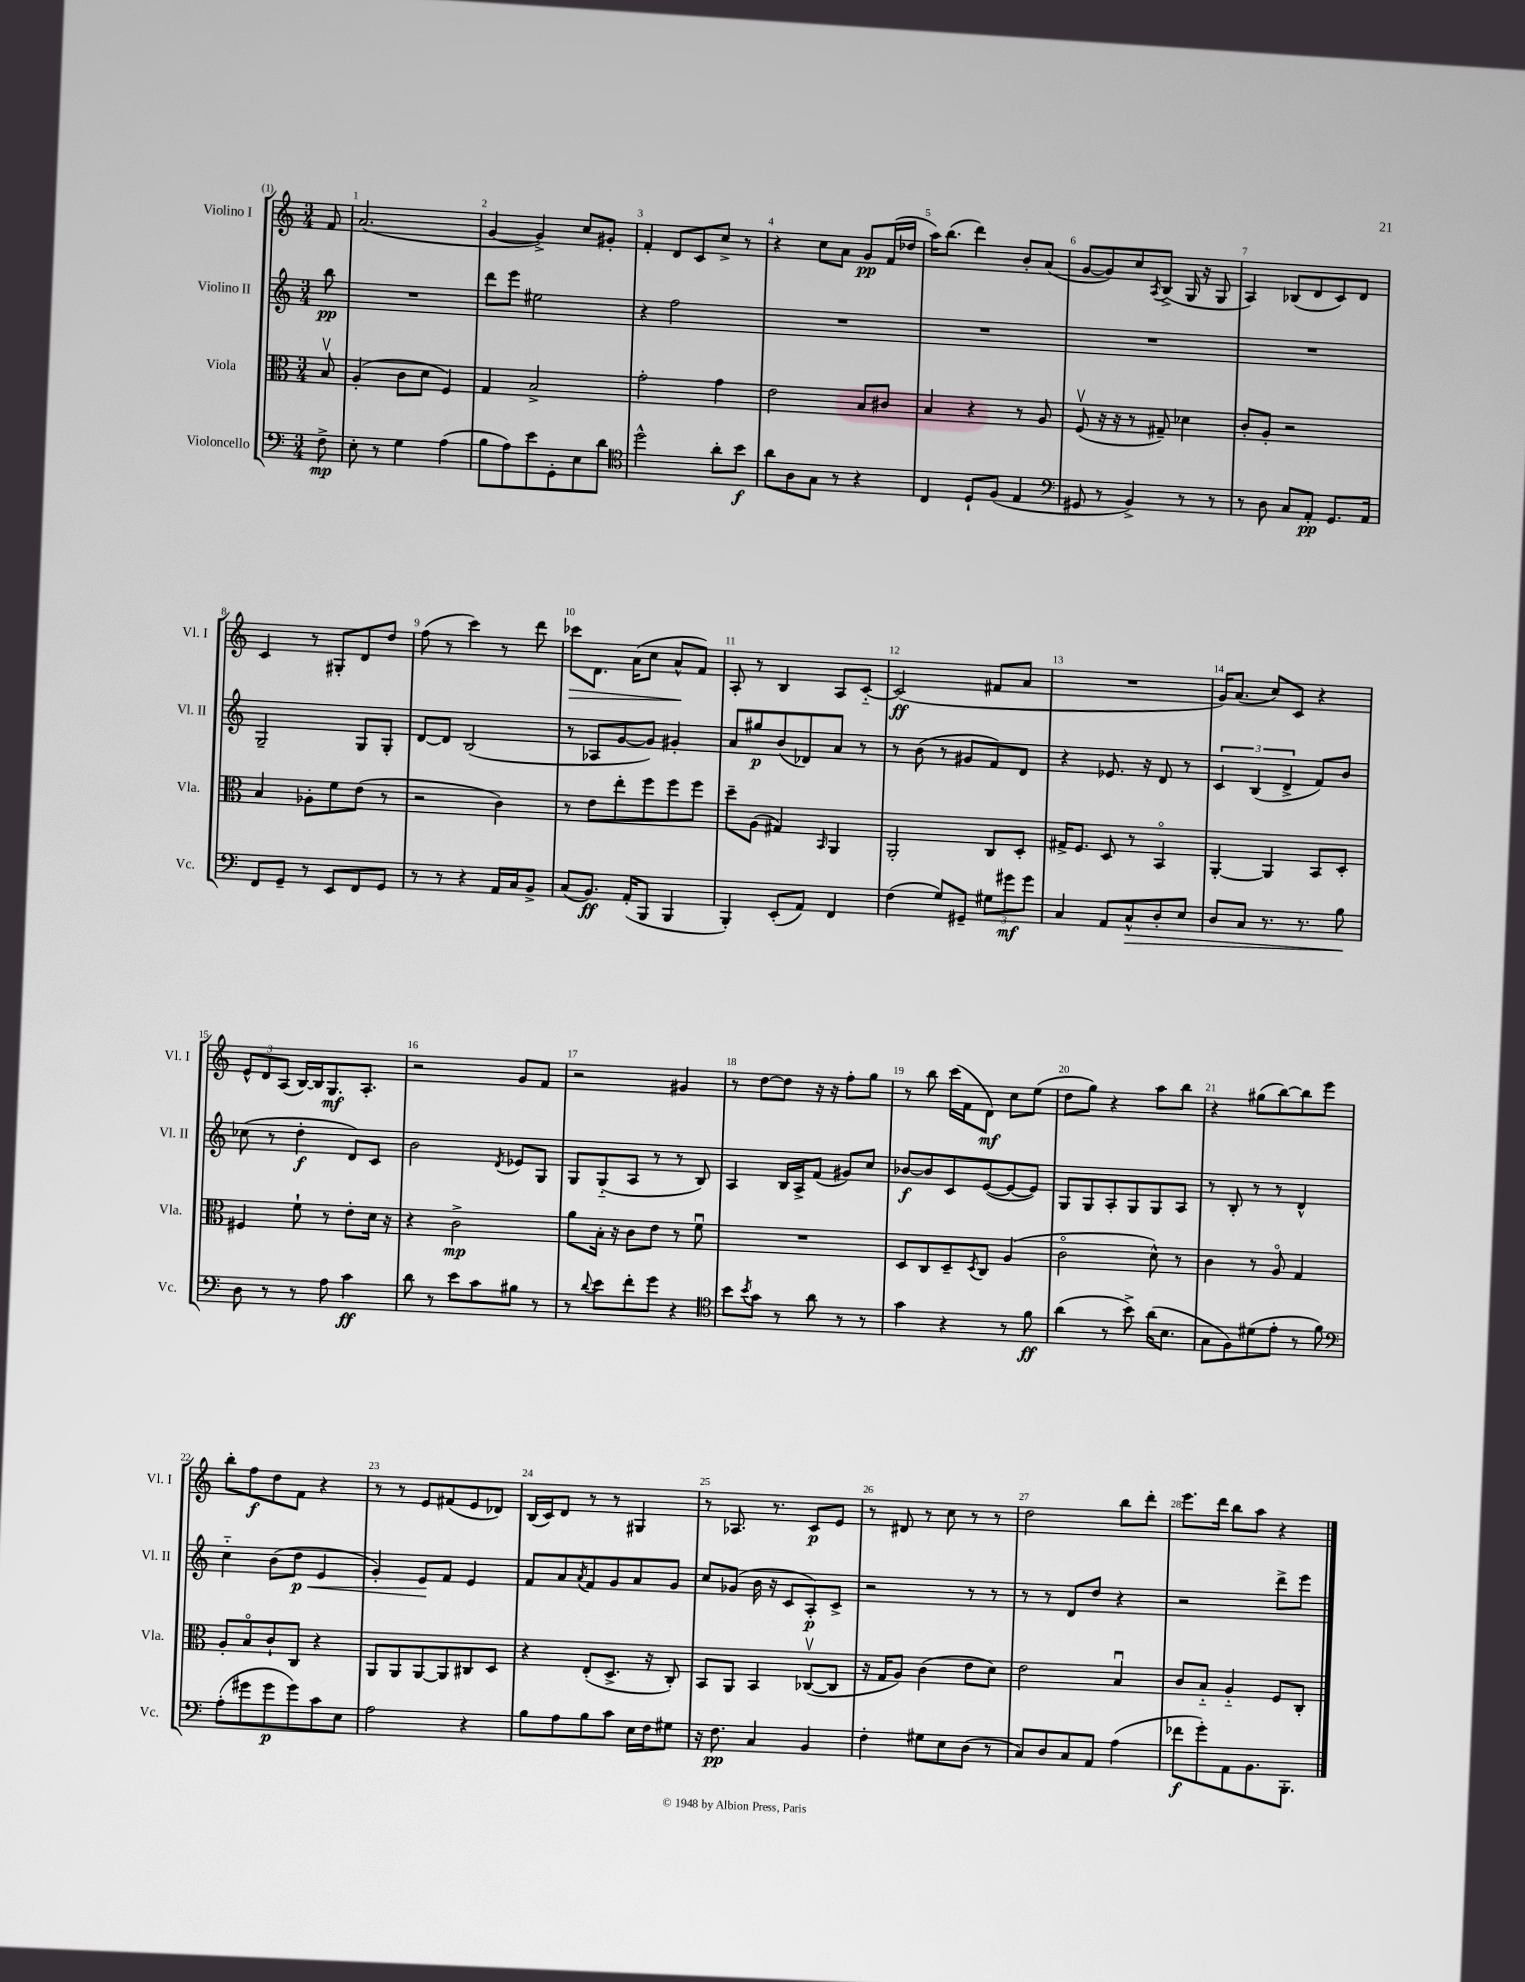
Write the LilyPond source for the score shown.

<<
\new StaffGroup <<
\new Staff = "s0" \with { instrumentName = "Violino I" shortInstrumentName = "Vl. I" } {
    \clef treble \key c \major \numericTimeSignature \time 3/4 \partial 8
    f'8 |
    a'2.( |
    g'4~ g'4->) c''8 gis'8-. |
    f'4-. d'8 c'8 c''8-> r8 |
    r4 c''8 a'8 g'8\pp f'16( des''16 |
    a''16) b''8.( d'''4) b'8-. a'8( |
    g'8~ g'8) c''8 \acciaccatura { a8 } b8->( g16 r16 g8 |
    a4) bes8( d'8 c'8) d'8 |
    c'4 r8 gis8-. d'8 d''8 |
    f''8( r8 c'''4) r8 d'''8 |
    ces'''8\> d'8. a'16( c''8 a'8-^\! f'8) |
    a8-. r8 b4 a8 c'8~-_ |
    c'2\ff( fis'8 a'8 |
    R2. |
    g'16) a'8.( c''8) c'8 r4 |
    \tuplet 3/2 { e'8-^ d'8 a8( } b16~) b16 g8.\mf a8.-. |
    r2 g'8 f'8 |
    r2 gis'4 |
    r8 d''8~ d''8 r16 r16 f''8-. g''8 |
    r8 b''8 c'''16( f'16 d'8\mf) c''8 e''8( |
    d''8 g''8) r4 a''8 b''8 |
    r4 gis''8( b''8~) b''8 e'''8 |
    b''8-. f''8\f d''8 f'8 r4 |
    r8 r8 e'8 fis'8( e'8 des'8) |
    b16( c'16) d'8 r8 r8 gis4 |
    r8 aes8. r8. c'8\p e'8 |
    r8 dis'8 r8 c''8 r8 r8 |
    d''2 b''8 d'''8-. |
    e'''8. d'''16 b''8 a''8 r4 \bar "|." |
}
\new Staff = "s1" \with { instrumentName = "Violino II" shortInstrumentName = "Vl. II" } {
    \clef treble \key c \major \numericTimeSignature \time 3/4 \partial 8
    b''8\pp |
    R2. |
    d'''8 e'''8 eis''2 |
    r4 f''2 |
    R2. |
    R2. |
    R2. |
    R2. |
    g2-- g8 g8-. |
    d'8~ d'8 b2( |
    r8 aes8 g'8~ g'8) gis'4-. |
    a'8 gis''8\p b'8( des'8) a'8 r8 |
    r8 b'8( r8 gis'8 f'8) d'8 |
    r4 ees'8. r16 d'8 r8 |
    \tuplet 3/2 { c'4 b4( d'4-> } f'8) b'8 |
    ces''8( r8 d''4-.\f d'8) c'8 |
    b'2 \acciaccatura { d'8 } ees'8 g8 |
    g8 g8-_( a8 r8 r8 b8) |
    a4 b16 a16-> f'8( gis'8) c''8 |
    bes'8~\f bes'8 c'8 e'8~( e'8~ e'8) |
    g8 g8 a8-. g8 g8 a8 |
    r8 b8-. r8 r8 d'4-^ |
    c''4-_ b'8( d''8\p\< e'4 |
    g'4-.) e'8\! f'8 e'4 |
    f'8 a'8 \acciaccatura { a'8 } f'8 g'8 a'8 g'8 |
    c''8 ges'8( b'16 r16 c'8 a8-.\p) c'8-> |
    r2 r8 r8 |
    r8 r8 d'8 d''8 r4 |
    r2 d'''8-> e'''8 \bar "|." |
}
\new Staff = "s2" \with { instrumentName = "Viola" shortInstrumentName = "Vla." } {
    \clef alto \key c \major \numericTimeSignature \time 3/4 \partial 8
    b8\upbow |
    a4-.( c'8 d'8 f4) |
    g4 b2-> |
    g'2-. g'4 |
    e'2 b8 cis'8 |
    b4 r4 r8 a8 |
    f8\upbow( r16 r16 r8 gis8--) des'4 |
    c'8-. a8-. r2 |
    b4 aes8-. f'8 e'8( r8 |
    r2 c'4) |
    r8 e'8 e''8-. f''8 f''8 f''8 |
    d''8-- a8( gis4) \grace { b,16 } a,4 |
    a,2-. c8 d8-. |
    gis16-> f8. d8 r8 b,4\flageolet |
    a,4~-. a,4 b,8 d8-. |
    fis4 f'8-! r8 e'8-. d'16 r16 |
    r4 c'2->\mp |
    a'8 b16-. r16 c'8 e'8 r8 f'8\downbow |
    R2. |
    d8 c8 d8-- \acciaccatura { d8 } c8 a4( |
    c'2\flageolet d'8-^) r8 |
    c'4 r8 a8\flageolet g4 |
    a8-. b8\flageolet c'8-! c8 r4 |
    a,8 a,8 a,8~ a,8 cis8 d8 |
    r4 e8-.( d8.-> r16 c8-.) |
    b,8 a,8 b,4 ces8~\upbow( ces8 |
    r16 g16 a8) c'4( e'8 d'8) |
    e'2 b4\downbow |
    c'8 b8-_ a4-_ f8 c8-. \bar "|." |
}
\new Staff = "s3" \with { instrumentName = "Violoncello" shortInstrumentName = "Vc." } {
    \clef bass \key c \major \numericTimeSignature \time 3/4 \partial 8
    f8->\mp |
    e8-. r8 g4 a4( |
    b8 a8) e'8 g,8-. e8 d'8 |
    \clef tenor d''2-^ a'8-. b'8\f |
    a'8 a8 g8 r8 r4 |
    c4 d8-! f8( e4 |
    \clef bass gis,8 r8 b,4->) r8 r8 |
    r8 d8 c8 a,8-.\pp g,8. a,16 |
    f,8 g,8-- r8 e,8 f,8 g,8 |
    r8 r8 r4 a,16 c16 b,8-> |
    c8( b,8.\ff) a,16-.( b,,8 b,,4 |
    b,,4-.) e,8-.( a,8) f,4 |
    f4( g8) gis,8-- \tuplet 3/2 { gis8 gis'8\mf gis'8 } |
    c4 a,8 c8-^\> d8-. e8 |
    d8 c8 r8. r8. b8\! |
    d8 r8 r8 a8 c'4\ff |
    d'8 r8 e'8 c'8 bis8 r8 |
    r8 \appoggiatura { d'8 } e'8 f'8-. g'8 r4 |
    \clef tenor b'8 \acciaccatura { b'8 } g'8 r8 a'8 r8 r8 |
    g'4 r4 r8 f'8\ff |
    a'4( r8 b'8->) a'16( b8. |
    g8 f8) dis'8( e'8-. r8 f'8) |
    \clef bass a8-.( gis'8 gis'8\p gis'8) c'8 e8 |
    a2 r4 |
    b8 a8 b8 c'8 e16 f16 gis8 |
    r16 f8.\pp c4 b,4 |
    f4-. gis8 e8 d8( r8 |
    c8) d8 c8 a,8 a4( |
    fes'8\f g'8-.) a,8 b,8. b,,8.-. \bar "|." |
}
>>
>>
\layout { \context { \Score \override BarNumber.break-visibility = ##(#f #t #t) barNumberVisibility = #all-bar-numbers-visible } }
